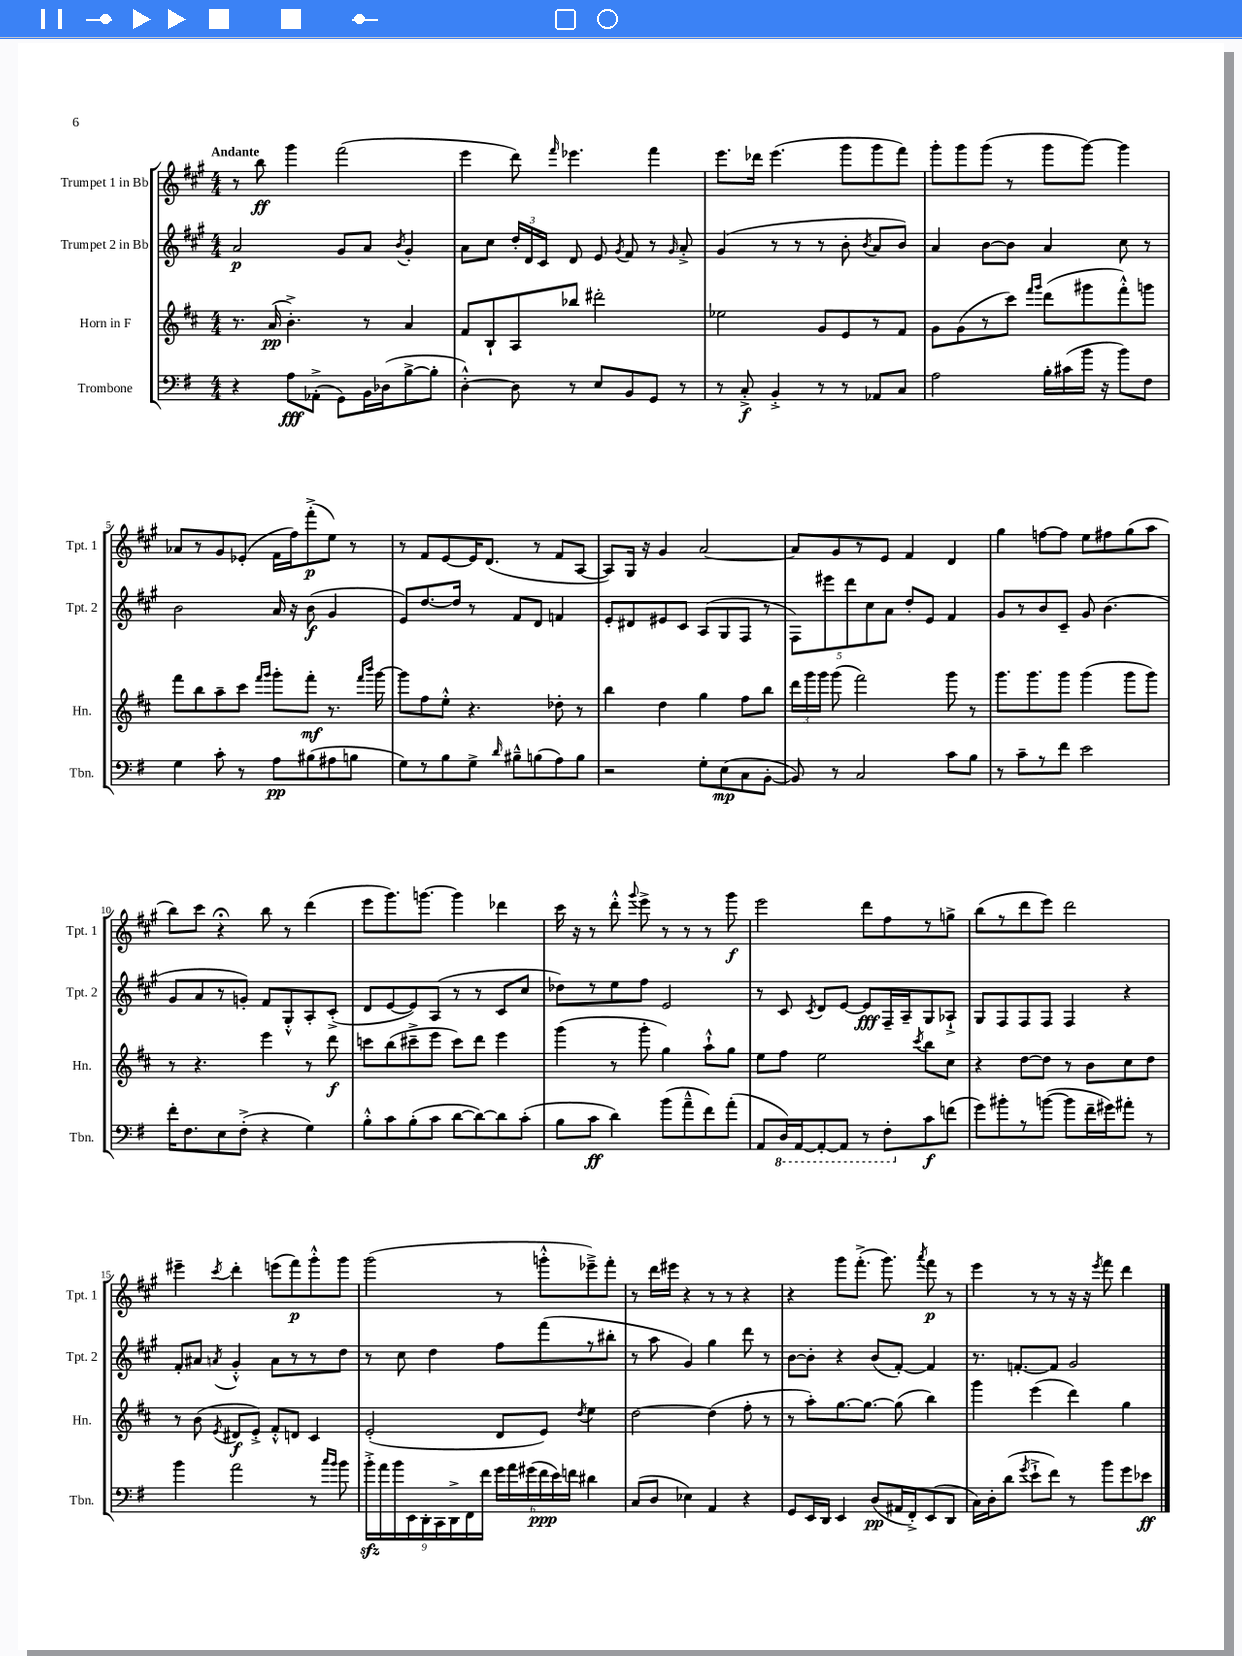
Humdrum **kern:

**kern	**kern	**kern	**kern
*staff4	*staff3	*staff2	*staff1
*clefF4	*clefG2	*clefG2	*clefG2
*k[f#]	*k[f#c#]	*k[f#c#g#]	*k[f#c#g#]
*M4/4	*M4/4	*M4/4	*M4/4
4r	8.r	2a	8r
.	.	.	8bb
.	(16a	.	.
8A	4.b'^)	.	4ggg#
(8AA-'^	.	.	.
8GG)	.	8g#	(2fff#
16BB	8r	8a	.
(16D-	.	.	.
.	.	8qb	.
[8B^	4a	4g#'	.
8B']	.	.	.
=	=	=	=
[4D'^^)	8f#	8a	4eee
.	8B`	8cc#	.
8D]	8A	24dd'	8ddd)
.	.	24d	.
.	.	24c#	.
.	.	.	16qqfff#
8r	8bb-	8d	4.eee-
8E	2ddd#'	8e	.
.	.	8qg#	.
8BB	.	8f#	.
8GG	.	8r	4fff#
.	.	16qqg#	.
8r	.	8a'^	.
=	=	=	=
8r	2ee-	(4g#	8.eee
8C'^	.	.	.
.	.	.	16ddd-
4BB'^	.	8r	(4.eee
.	.	8r	.
8r	8g	8r	.
8r	8e	8b'	8ggg#
.	.	8qb	.
8AA-	8r	8a	8ggg#
8C	8f#	8b)	8fff#)
=	=	=	=
2A	8g	4a	8ggg#'
.	(8g	.	8ggg#
.	8r	[8b	(8ggg#
.	8ccc#)	8b]	8r
.	16qqfff#	.	.
.	16qqggg	.	.
16B'	(8ddd	4a	8ggg#
(16c#	.	.	.
16b	8ggg#	.	[8ggg#)
16r	.	.	.
8b)	8fff#'^^)	8cc#	4ggg#]
8F#	8ggg	8r	.
=	=	=	=
4G	8fff#	2b	8a-
.	8bb	.	8r
8c'	8aa~	.	8g#
8r	8ccc#	.	(8e-'
.	16qqfff#	.	.
.	16qqggg	.	.
8A	8ggg'	16a	16f#
.	.	16r	16ff#)
(8B#	8fff#'	(8b	(8fff#'^
8A#	8.r	4g#	8ee)
8B	.	.	8r
.	16qqfff#	.	.
.	16qqbbb	.	.
.	[16ggg	.	.
=	=	=	=
8G)	8ggg]	8e)	8r
8r	8ff#	[8.dd	8f#
8B	8ee'^^	.	[8e
.	.	16dd]	.
8G^	4.r	8r	16e]
.	.	.	(8.d
16qqd	.	.	.
8B#~^^	.	8f#	.
(8B	.	8d	8r
8A)	8dd-'	4f	8f#
8B	8r	.	[8A
=	=	=	=
2r	4bb	8e'	8A])
.	.	8d#	16G#
.	.	.	16r
.	4dd	8e#	4g#
.	.	8c#	.
8G'	4gg	(8A	[2a
(8E	.	8G#	.
8C	8ff#	8F#	.
[8BB'	8bb	8r	.
=	=	=	=
8BB])	24ddd	10F#)	8a]
.	24ggg	.	.
.	24ggg	.	.
.	.	10eee#	.
8r	(8ggg	.	8g#
.	.	10ddd	.
2C	2fff#)	.	8r
.	.	10cc#	.
.	.	.	8e
.	.	10a	.
.	.	8dd'	4f#
.	.	8e	.
8c	8ggg	4f#	4d
8B	8r	.	.
=	=	=	=
8r	8.ggg	8g#	4gg#
8c~	.	8r	.
.	8.ggg	.	.
8r	.	8b	[8ff
8f#	8ggg	8c#~	8ff]
2e	(4ggg	8g#	8ee
.	.	(4.b	8ff#
.	8ggg	.	(8gg#
.	8ggg)	.	8aa
=	=	=	=
16f#'	8r	8g#	8bb)
8.F#	.	.	.
.	4.r	8a	8ccc#
8E	.	8r	4r;
(8F#'^	.	8g')	.
4r	4eee	8f#	8bb
.	.	8G#'^^	8r
4G)	8r	8A'	(4ddd
.	8ddd	(8c#'^	.
=	=	=	=
8B'^^	8ccc	8d	8eee
8c	(8bb	[8e	8.ggg#)
(8B'	8ccc#~^	8e])	.
.	.	.	[8.ggg
8c	8eee	(8A	.
[8d	8ccc#)	8r	4ggg]
8d_)	8ddd	8r	.
8d]	4eee	8c#	4ddd-
(8c'	.	8cc#	.
=	=	=	=
8B	(4ggg	8dd-)	16ccc#
.	.	.	16r
8c	.	8r	8r
4d)	8r	8ee	8ddd'^^
.	.	.	8qqggg#
.	8ggg'	8ff#	8eee^
(8b	4gg)	2e	8r
8a~^^	.	.	8r
8f#)	8aa`^^	.	8r
(8a'	8gg	.	8ggg#
=	=	=	=
8AA	8ee	8r	2eee
16DD)	8ff#	8c#	.
[16AAA	.	.	.
.	.	8qc#	.
8AAA'_	2ee	8d	.
8AAA]	.	[8e	.
8r	.	8e]	8ddd
8FF#'	.	16F#~	8ff#
.	.	16A~	.
.	8qccc#	.	.
8c	8bb	8G#	8r
(8f	8cc#	8A-`^	8gg^
=	=	=	=
8g)	4r	8G#	(8bb
8b#'	.	8F#	8r
8r	[8dd	8F#	8ddd
([8b	8dd]	8F#	8eee)
8b]	8r	4F#	2ddd
16f#~	8b	.	.
16g#)	.	.	.
8a#'	8cc#	4r	.
8r	8dd	.	.
=	=	=	=
4b	8r	8f#'	4eee#~
.	(8b	8a#	.
.	8qe	8qa	8qccc#
2a	8d#	4g#'^^	4ddd'
.	8e'^)	.	.
.	8f#'^^	8a	(8eee
.	8d	8r	8fff#)
8r	4c#	8r	8ggg#'^^
16qqcc	.	.	.
16qqb	.	.	.
8b	.	8dd	8ggg#
=	=	=	=
18b'^	(2e'	8r	(2ggg#
18a	.	.	.
18b	.	.	.
.	.	8cc#	.
18EE	.	.	.
18DD'	.	.	.
.	.	4dd	.
18CC	.	.	.
18DD^	.	.	.
18FF#	.	.	.
18f#	.	.	.
24g	8d	8ff#	8r
24a	.	.	.
(24g#	.	.	.
24f#	8e)	(8fff#	8ggg'^^
24e)	.	.	.
24f	.	.	.
.	8qdd	.	.
4d#	4ee	8r	8eee-~^)
.	.	8bb#'	8fff#'
=	=	=	=
(8C	[2dd	8r	8r
8D	.	8aa	16ddd
.	.	.	16eee#
4E-)	.	4g#)	4r
4AA	(4dd]	4gg#	8r
.	.	.	8r
4r	8ff#'	8ddd	4r
.	8r	8r	.
=	=	=	=
8GG	8r	[8b	4r
16EE	8aa')	8b']	.
16DD	.	.	.
4EE	[8.gg	4r	8ggg#
.	.	.	(8.fff#'^
.	8.gg_	.	.
(8D	.	(8b	.
.	.	.	8.ggg#)
16AA#	(8gg]	[8f#')	.
16FF#'^)	.	.	.
.	.	.	8qaaa
(8EE	4bb)	4f#]	8fff#
8DD	.	.	8r
=	=	=	=
16C)	4ggg	8.r	4eee
16D'	.	.	.
(8d	.	.	.
.	.	[8.f'	.
8qg	.	.	.
8e`^	(4eee	.	8r
8f#)	.	8f]	8r
8r	4ddd)	2g#	16r
.	.	.	16r
.	.	.	8qeee
8b	.	.	8fff#
8g	4gg	.	4ddd
8e-	.	.	.
==	==	==	==
*-	*-	*-	*-
